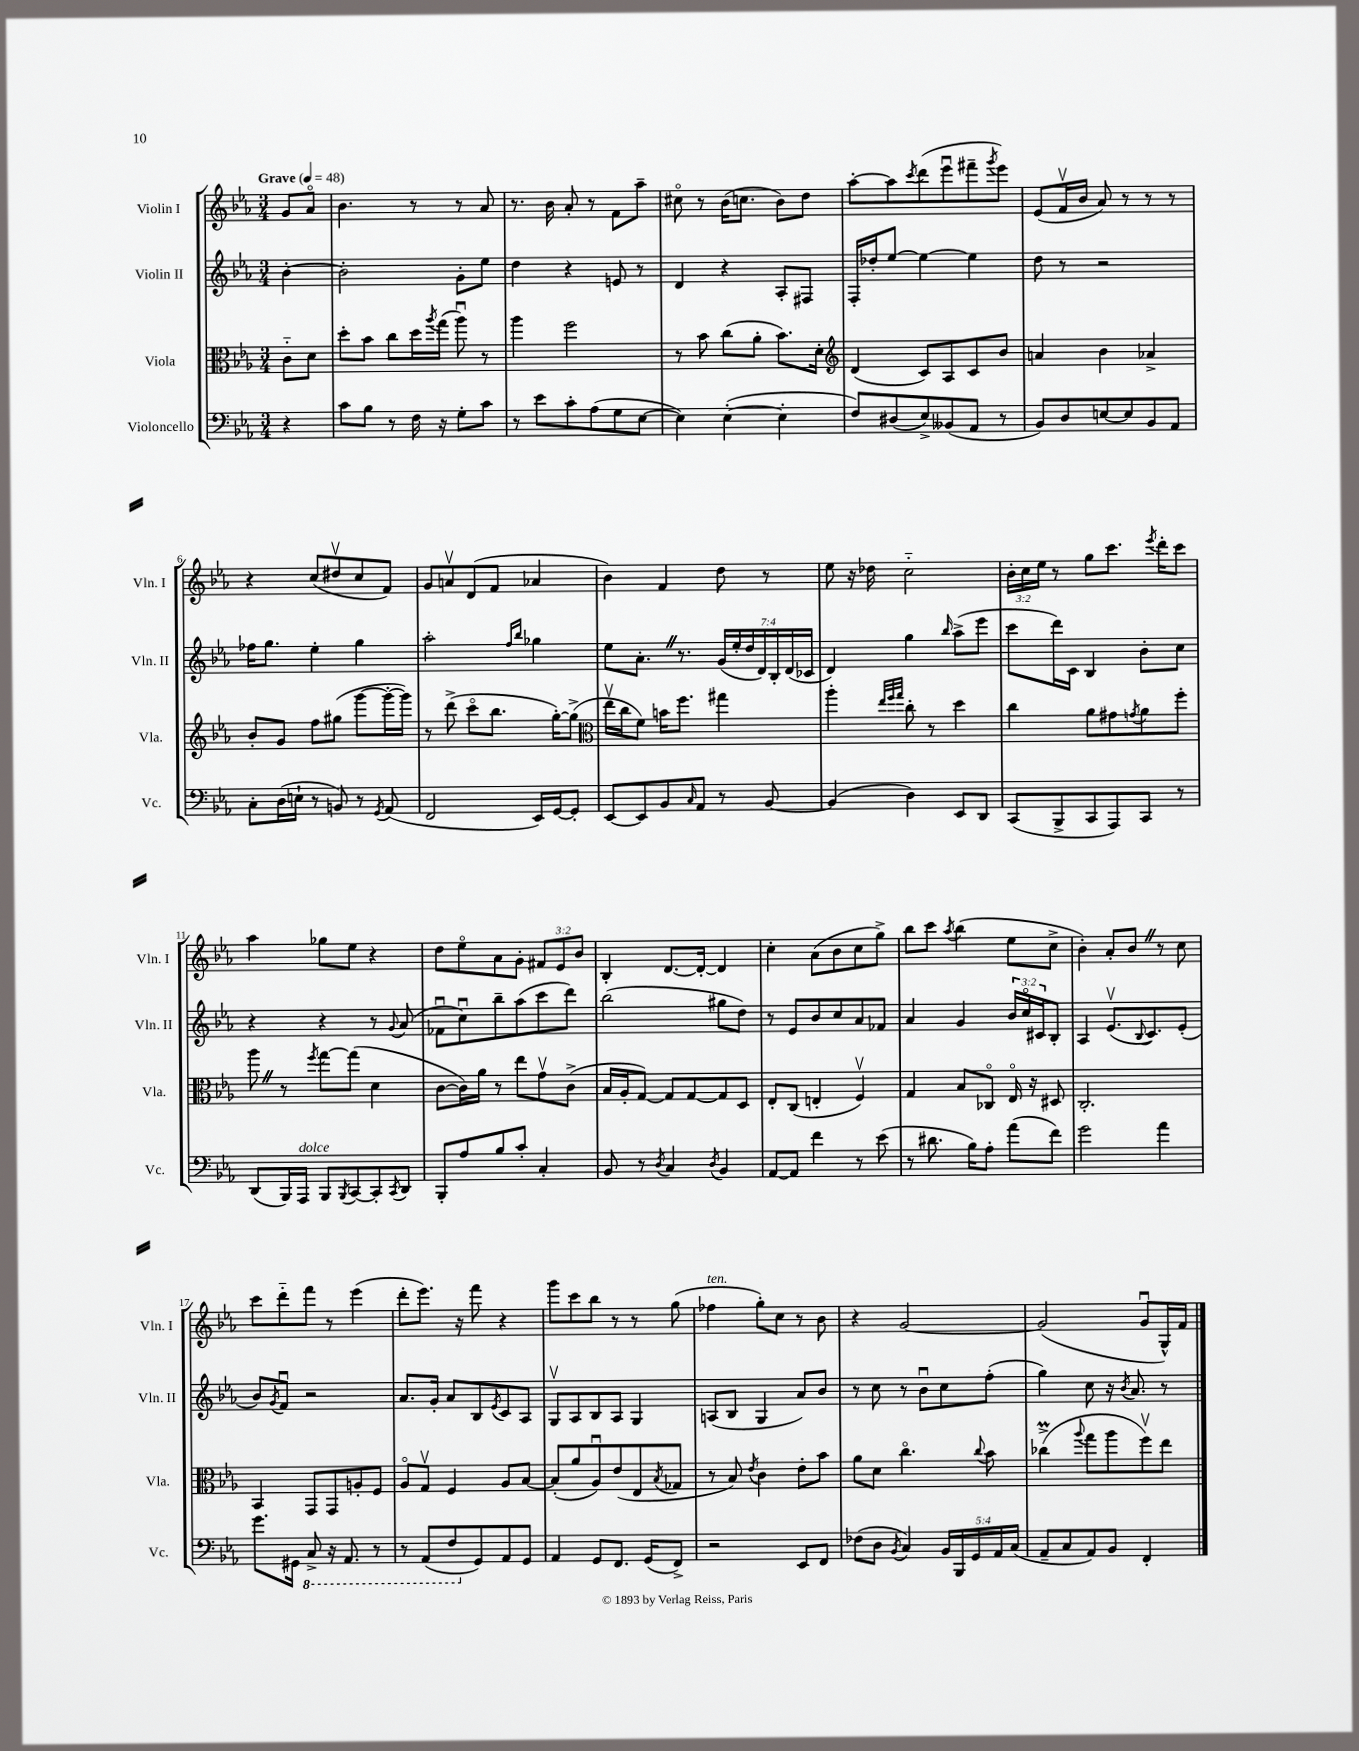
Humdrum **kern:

**kern	**kern	**kern	**kern
*staff4	*staff3	*staff2	*staff1
*clefF4	*clefC3	*clefG2	*clefG2
*k[b-e-a-]	*k[b-e-a-]	*k[b-e-a-]	*k[b-e-a-]
*M3/4	*M3/4	*M3/4	*M3/4
*MM48	*MM48	*MM48	*MM48
4r	8c'~	[4b-'	8g
.	8d	.	8a-o
=	=	=	=
8c	8dd'	2b-']	4.b-
8B-	8b-	.	.
8r	8cc	.	.
16F	16dd	.	8r
.	8qaa-	.	.
16r	(16gg	.	.
8G'	8aa-u)	8g'	8r
8c	8r	8ee-	8a-
=	=	=	=
8r	4aa-	4dd	8.r
8e-	.	.	.
.	.	.	16b-
8c'	2ff	4r	8a-'
(8A-	.	.	8r
8G	.	8e	8f
[8E-	.	8r	8aa-~
=	=	=	=
4E-])	8r	4d	8cc#o
.	8b-	.	8r
([4E-'	(8cc	4r	(16b-
.	.	.	8.cc
.	8a-'	.	.
4E-']	8.b-)	8A-'	8b-)
.	.	8F#	8dd
.	16d'	.	.
=	=	=	=
*	*clefG2	*	*
8F)	(4d	16F'	[8aa-'
.	.	16dd-'	.
(8D#	.	[8ee-	8aa-]
.	.	.	8qccc
8E-^)	8c)	4ee-_	(8ddd
(8BB--	8A-	.	8eee-u
8AA-	8c	4ee-]	8fff#~
.	.	.	8qggg
8r	8b-	.	8eee-)
=	=	=	=
8BB-)	4a	8dd	(8e-
8D	.	8r	16fv
.	.	.	16b-
[8E	4b-	2r	8a-)
8E]	.	.	8r
8BB-	4a-^	.	8r
8AA-	.	.	8r
=	=	=	=
8C'	8b-'	16ff-	4r
.	.	8.gg	.
(16D	8g	.	.
16E`	.	.	.
8r	8ff	4ee-'	(8cc
8BB)	(8gg#	.	8dd#v
8r	[8ggg	4gg	8cc
8qGG	.	.	.
(8AA-	16ggg'_	.	8f)
.	16ggg])	.	.
=	=	=	=
2FF	8r	2aa-'	8g
.	(8ddd^	.	8av
.	8ccco	.	(8d
.	8.bb-	.	8f
.	.	16qqff	.
.	.	16qqbb-	.
16EE-)	.	4gg-	4a-
[16GG	[16gg')	.	.
8GG']	(8gg^]	.	.
=	=	=	=
*	*clefC3	*	*
[8EE-	16ee-v	8ee-	4b-)
.	16cc	.	.
8EE-]	8f)	8.a-'	.
8BB-	16b	.	4f
.	8.ff	8.r	.
16qqC	.	.	.
8AA-	.	.	.
8r	4gg#	(28g	8dd
.	.	28ee-'	.
.	.	28dd	.
.	.	28d)	.
[8BB-	.	.	8r
.	.	28B-'	.
.	.	(28d	.
.	.	28c-	.
=	=	=	=
(4BB-]	4aa-'	4d)	8ee-
.	.	.	16r
.	.	.	16dd-
.	32qqee-	.	.
.	32qqff	.	.
.	32qqgg	.	.
4D)	8cc'	4gg	2cc'~
.	8r	.	.
.	.	16qqbb-	.
8EE-	4dd	(8aa-^	.
8DD	.	8eee-	.
=	=	=	=
(8CC	4cc	8ccc	24b-'
.	.	.	24cc
.	.	.	24ee-
8BBB-^	.	16ddd)	8r
.	.	16c	.
8CC	8a-	4B-	8gg
8AAA-)	8g#	.	8.ccc
.	8qg	.	.
8CC	8a-	8b-'	.
.	.	.	8qeee-
.	.	.	16ddd'
8r	8ff'	8cc	8ccc
=	=	=	=
(8DD	8aa-	4r	4aa-
16BBB-)	8r	.	.
16AAA-	.	.	.
.	8qff	.	.
8BBB-	[8gg	4r	8gg-
8qBBB-	.	.	.
[8CC	(8gg]	.	8ee-
8CC']	4d	8r	4r
8qCC	.	8qqg	.
8DD	.	(8a-	.
=	=	=	=
8BBB-'	[8c	8f-u	8dd
8A-	16c])	8ccu)	8ee-o
.	16a-	.	.
8B-	8r	8bb-~	8a-
8c'	8ee-	(8aa-	8g'
4C'	8gv	8ccc	12f#
.	.	.	12e-
.	(8c^	8ddd)	.
.	.	.	12b-
=	=	=	=
8BB-	16B-	(2bb-	4B-'
.	16A-'	.	.
8r	[8G)	.	.
8qD	.	.	.
4C	8G]	.	[8.d
.	[8G	.	.
.	.	.	16d'_
8qD	.	.	.
4BB-	8G]	8gg#	4d]
.	8D	8dd)	.
=	=	=	=
[8AA-	8E-'	8r	4cc'
8AA-]	(8C	8e-	.
4f	4E'	8b-	(8a-
.	.	8cc	8b-
8r	4Fv)	8a-	8cc
(8e-	.	8f-	8gg^)
=	=	=	=
8r	4G	4a-	8bb-
8.d#	.	.	8ccc
.	.	.	8qaa-
.	8B-	4g	(4bb-
16B-)	.	.	.
8A-'	8C-o	.	.
(8a-	16E-o	24b-	8ee-
.	.	24cco	.
.	16r	.	.
.	.	24c#	.
8f)	8D#	8B-'	8cc^
=	=	=	=
2g	2.C'	4A-	4b-')
.	.	(8.e-v	8a-'
.	.	.	8b-
.	.	8qqB-	.
.	.	8.c)	.
4a-	.	.	8r
.	.	(8e-'	8cc
=	=	=	=
8.g	4BB-	8b-)	8ccc
.	.	8qg	.
.	.	8fu	8ddd'~
16GG#	.	.	.
8CC^	8GG	2r	8fff
16r	8GG	.	8r
8.AAA-	.	.	.
.	8A'	.	(4eee-
8r	8F	.	.
=	=	=	=
8r	8A-o	8.a-	8ddd'
(8AAA-	8Gv	.	8.eee-)
.	.	16g'	.
8FF	4F	8a-	.
.	.	.	16r
8GG)	.	8B-	8fff
.	.	8qe-	.
8AA-	8A-	8c	4r
8GG	[8B-	8A-	.
=	=	=	=
4AA-	(8B-']	8Gv	8ggg
.	8a-	8A-	8ccc
8GG	8A-u)	8B-	8bb-
8.FF	(8e-	8A-	8r
.	8E-	4G	8r
(16GG	.	.	.
.	8qB-	.	.
8FF^)	8G-	.	(8gg
=	=	=	=
2r	8r	(8A	4ff-
.	8B-)	8B-	.
.	8qe-	.	.
.	4c	4G	8gg')
.	.	.	8cc
8EE-	8e-'	8a-)	8r
8FF	8b-	8b-	8b-
=	=	=	=
(8F-	8a-	8r	4r
8D	8d	8cc	.
8qBB-	.	.	.
4C)	4.cco	8r	[2g
.	.	8b-u	.
20BB-	.	8cc	.
20BBB-	.	.	.
20GG	.	.	.
.	8qqcc	.	.
.	8b-	(8ff'	.
20AA-	.	.	.
(20C	.	.	.
=	=	=	=
8AA-~	(4cc-^	4gg)	(2g]
8C	.	.	.
.	8qqaa-	.	.
8AA-)	8gg	8cc	.
8BB-	8aa-	16r	.
.	.	8qb-	.
.	.	8.a-	.
4FF'	8ffv)	.	8gu
.	8ee-	8r	16G^^)
.	.	.	16f
==	==	==	==
*-	*-	*-	*-
